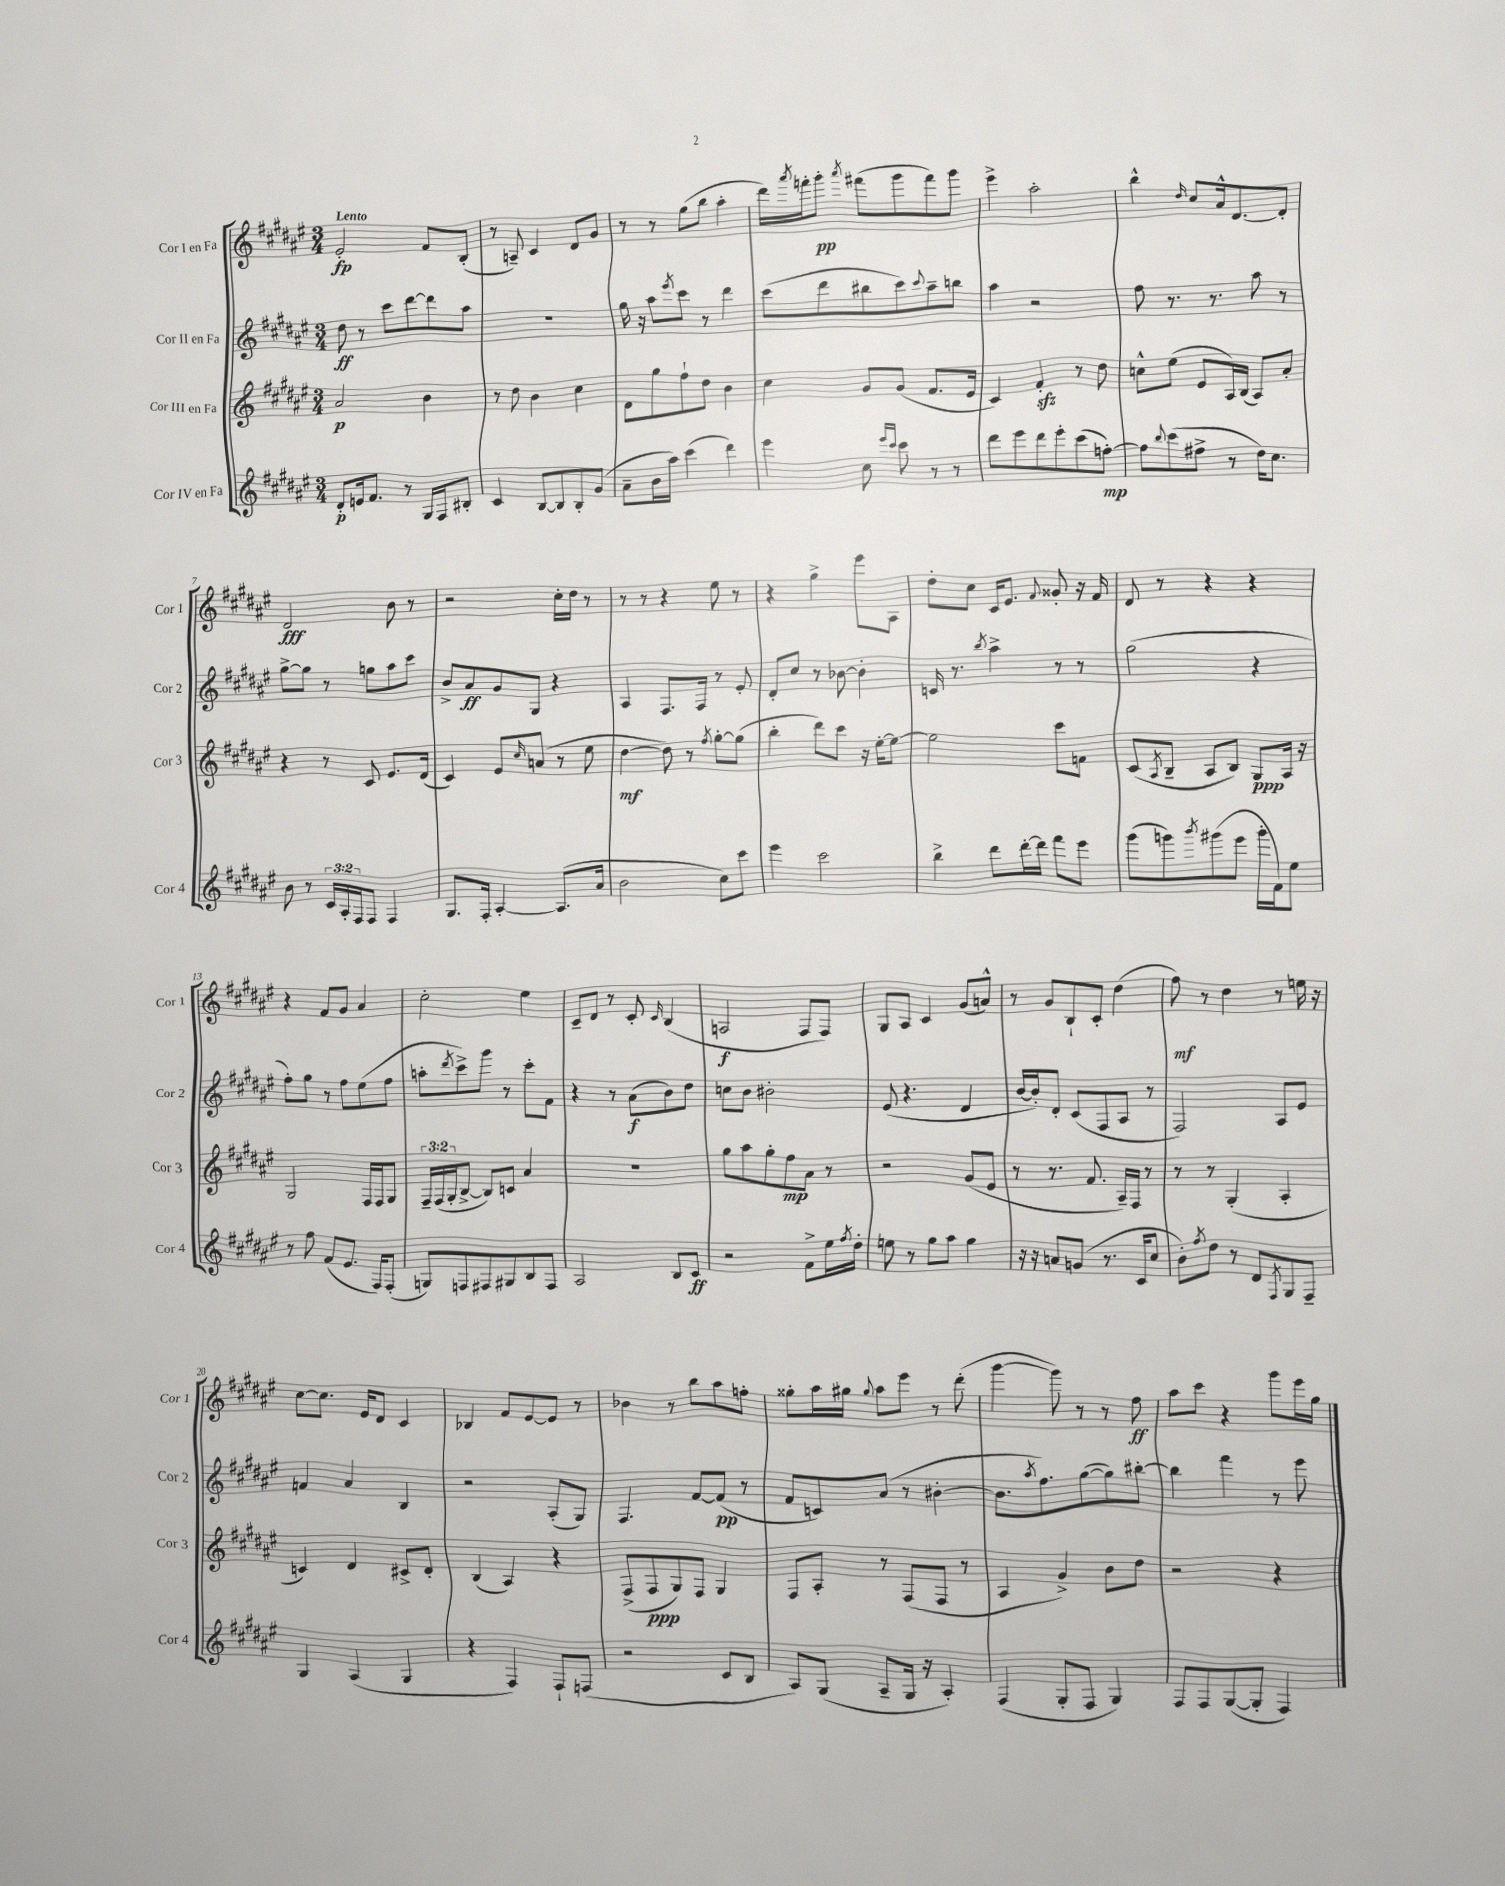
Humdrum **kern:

**kern	**kern	**kern	**kern
*staff4	*staff3	*staff2	*staff1
*clefG2	*clefG2	*clefG2	*clefG2
*k[f#c#g#d#a#e#]	*k[f#c#g#d#a#e#]	*k[f#c#g#d#a#e#]	*k[f#c#g#d#a#e#]
*M3/4	*M3/4	*M3/4	*M3/4
8d#'/L	2a#/	8dd#\	2e#'/
16e/k	.	8r	.
8.f#/J	.	.	.
.	.	8ccc#\L	.
8r	.	[8ddd#\	.
16G#/LL	4b\	8ddd#\]	8f#/L
16F#/J	.	.	.
8B#'/J	.	8aa#\J	(8B'/J
=	=	=	=
4c#/	8r	2.r	8r
.	8dd#\	.	8A~/)
[8B/L	4b\	.	4c#/
8B/]	.	.	.
8B'/	4cc#\	.	8d#/L
(8g#/J	.	.	8g#/J
=	=	=	=
8a#~\L	8d#\L	16gg#\	8r
.	.	16r	.
16b\L	8gg#\	8aa#\L	8r
16aa#\JJ)	.	.	.
.	.	8qeee#/	.
(4ccc#\	8ff#`\	8ccc#\J	(8gg#\L
.	8dd#\J	8r	8bb\J
4ddd#\)	4b\	4ddd#\	4aa#'\
=	=	=	=
4eee#\	4cc#\	(8ccc#\L	16ddd#\LL)
.	.	.	8qaaa#/
.	.	.	16fff'\J
.	.	8ddd#\	8ggg#'\J
.	.	.	8qaaa#/
8cc#\	8g#/L	8bb#\	(8fff#\L
16qqeee#/LL	.	.	.
16qqccc#/JJ	.	.	.
8ccc#\	(8g#/J	8ccc#\)	8ggg#\
.	.	8qqccc#/	.
8r	8.f#/L	8aa#~\	8fff#\)
8r	.	8bb\J	8ggg#\J
.	16e#/Jk	.	.
=	=	=	=
8ddd#\L	4c#/)	4aa#\	4eee#^\
8eee#\	.	.	.
8ddd#\	4f#'/	2r	2aa#'\
8eee#'\	.	.	.
(8ccc#\	8r	.	.
[8ff'\J)	8dd#\	.	.
=	=	=	=
8ff\]L	8cc^^\L	8ff#\	4bb^^\
8qqbb/	.	.	.
(8ccc#\	(8ee#\J	8.r	.
.	.	.	16qqdd#/
8ff#^\J	8e#/L	.	8cc#/L
.	.	8.r	.
8r	16A#/L)	.	16a#^^/k
.	(16B/JJ	.	[8.d#/
16dd#\LK)	8A#/L)	8aa#\	.
8.cc#\J	.	.	.
.	8a#'/J	8r	8d#'/]J
=	=	=	=
8b\	4r	[8gg#^\L	2d#/
8r	.	8gg#\]J	.
24c#/LL	8r	8r	.
24A#'/	.	.	.
24F#/J	.	.	.
8F#/J	8c#/	8gg\L	.
4F#/	8.e#/L	8aa#\	8b\
.	.	8ccc#\J	8r
.	(16d#/Jk	.	.
=	=	=	=
8.G#/L	4c#/)	8b^/L	2r
.	.	8a#/	.
16F#'/Jk	.	.	.
[4A#'/	8e#/L	8g#/	.
.	16qqcc#/	.	.
.	(8a/J	8G#/J	.
(8.A#/]L	8r	4r	16cc#'\LL
.	.	.	16dd#\JJ
.	8ee#\	.	8r
16a#/Jk	.	.	.
=	=	=	=
2b\	[4dd#\	4A#/	8r
.	.	.	8r
.	8dd#\])	8.F#/L	4r
.	8r	.	.
.	.	16F#/Jk	.
.	8qff#/	.	.
8cc#\L)	[8gg#'\L	8r	8ee#\
8ccc#\J	(8gg#\]J	8e#'/	8r
=	=	=	=
4eee#\	4bb'\	8d#'/L	4r
.	.	8cc#/J	.
2ccc#\	8ddd#\L)	8r	4gg#^\
.	8ccc#\J	[8b-\	.
.	16r	4b-'\]	8eee#\L
.	[16ee#'\LK	.	.
.	8ee#\_J	.	8A#\J
=	=	=	=
4bb^\	2ee#\]	16c/	8dd#'\L
.	.	8.r	.
.	.	.	8cc#\J
.	.	8qbb/	.
8ddd#\L	.	4aa#^\	16c#/LK
.	.	.	8.e#/J
[16ddd#'\L	.	.	.
16ddd#\]JJ	.	.	.
.	.	.	8qqf#/
8fff#\L	8ccc#\L	8r	8g##'/
8eee#\J	8f\J	8r	16r
.	.	.	16f#/
=	=	=	=
(8ggg#\L	(8c#/L	(2gg#\	8d#/
.	8qA#/	.	.
8ggg\)	8B~/J	.	8r
8qbbb/	.	.	.
(8ggg#\	8A#/L	.	4r
8eee#\J	8B/J)	.	.
16ggg#'\LL	8G#/L	4r	4r
16f#\J)	.	.	.
8ee#\J	16A#/Jk	.	.
.	16r	.	.
=	=	=	=
8r	2G#/	8ff#'\L)	4r
8ff#\	.	8gg#\J	.
(8f#/L	.	8r	8f#/L
8.e#/J	.	8ff#\L	8g#/J
.	16F#/LL	(8ee#\	4a#/
16F#/LK)	16F#/J	.	.
(8F#'/J	8G#/J	8ff#\J	.
=	=	=	=
8G/L)	24F#~/LL	8aa'\L	2cc#'\
.	(24F#/	.	.
.	24G#'/J	.	.
.	.	8qddd#/	.
8F/	[8B^/J	8ccc#^\)	.
8F#/	8B/]L)	8ggg#\J	.
8G#/	8c/J	8r	.
8B/	4a#/	8ccc#'\L	4ee#\
8F#/J	.	8f#\J	.
=	=	=	=
2A#/	2.r	4r	8c#~/L
.	.	.	8d#/J
.	.	8r	8r
.	.	(8a#\L	8c#'/
.	.	.	16qqc#/
8B/L	.	8b\)	(4B/
8c#/J	.	8dd#\J	.
=	=	=	=
2r	8gg#\L	8cc\L	2A/
.	8aa#\	8b\J	.
.	8gg#'\	2b#'\	.
.	8ff#\	.	.
8f#^\L	8a#\J	.	8F#/L
16ee#\L	8r	.	8F#/J)
8qff#/	.	.	.
16dd#'\JJ	.	.	.
=	=	=	=
8ee\	2r	(8e#/	8G#/L
8r	.	4.r	8A#/J
8gg#\L	.	.	4c#/
8aa#\J	.	.	.
4gg#\	(8g#/L	4d#/	(8g#/L
.	8e#/J	.	8a^^/J)
=	=	=	=
16r	8r	[16b/LL	8r
16r	.	16b'/]J)	.
8a/L	8.r	8d#'/J	8g#/L
(8g/J	.	(8c#/L	8B`/
.	8.f#/	.	.
8.r	.	8F#/	8c#'/J
.	16A#~/LL)	8A#/J	(4dd#\
16c#/LK	16F#/JJ	.	.
8cc#/J	8r	8r	.
=	=	=	=
8b'\L)	8r	2F#/)	8ff#\)
8qff#/	.	.	.
8dd#\J	8r	.	8r
8r	(4G#'/	.	4dd#\
8d#/L	.	.	.
8qF#/	.	.	.
8G#/	4A#'/	8A#/L	8r
8F#~/J	.	8e#/J	16ee\
.	.	.	16r
=	=	=	=
4G#/	4c/)	4f/	[8cc#\L
.	.	.	8.cc#\]J
(4A#/	4d#/	4a#/	.
.	.	.	16e#/LK
.	.	.	8d#/J
4G#/	8c#^/L	4B/	4c#/
.	8d#'/J	.	.
=	=	=	=
4r	(4B/	2r	4B-/
4F#/)	4A#/)	.	8f#/L
.	.	.	[8e#/
8F#`/L	4r	(8A#'/L	8e#/]J
(8F/J	.	8G#/J)	8r
=	=	=	=
2r	(8F#^/L	4.F#/	4b-\
.	8F#/	.	.
.	8G#/)	.	8r
.	8F#/J	[8f#/L	8bb\L
8c#/L	4G#/	(8f#/]J	8aa#\
8B/J	.	8r	8ff'\J
=	=	=	=
8A#/L)	8F#/L	8f#/L	8gg##'\L
(8G#/J	8A#'/J	8c/)	16aa#\L
.	.	.	16gg#\JJ
.	.	.	8qqgg#/
8A#~/L	8r	(8a#/J	8aa#\L
16G#/Jk	(8F#/L	8r	8eee#\J
16r	.	.	.
4A#'/)	8F#/J	[4b#'\	8r
.	8r	.	(8ddd#'\
=	=	=	=
(4F#/	4A#/	8.b#\]L	[4ggg#\
.	.	8qaa#/	.
.	.	8.ff#\)	.
8G#'/L	4g#^/)	.	8ggg#\])
8F#/J	.	([8gg#\	8r
4G#/)	8b\L	8gg#\])	8r
.	8dd#\J	[8bb#'\J	8ff#\
=	=	=	=
8F#/L	2r	4bb#\]	8aa#\L
8F#/	.	.	8ccc#\J
([8G#/	.	4fff#\	4r
8G#'/]J	.	.	.
4F#/)	4r	8r	8ggg#\L
.	.	8eee#\	16eee#\L
.	.	.	16gg#\JJ
==	==	==	==
*-	*-	*-	*-
